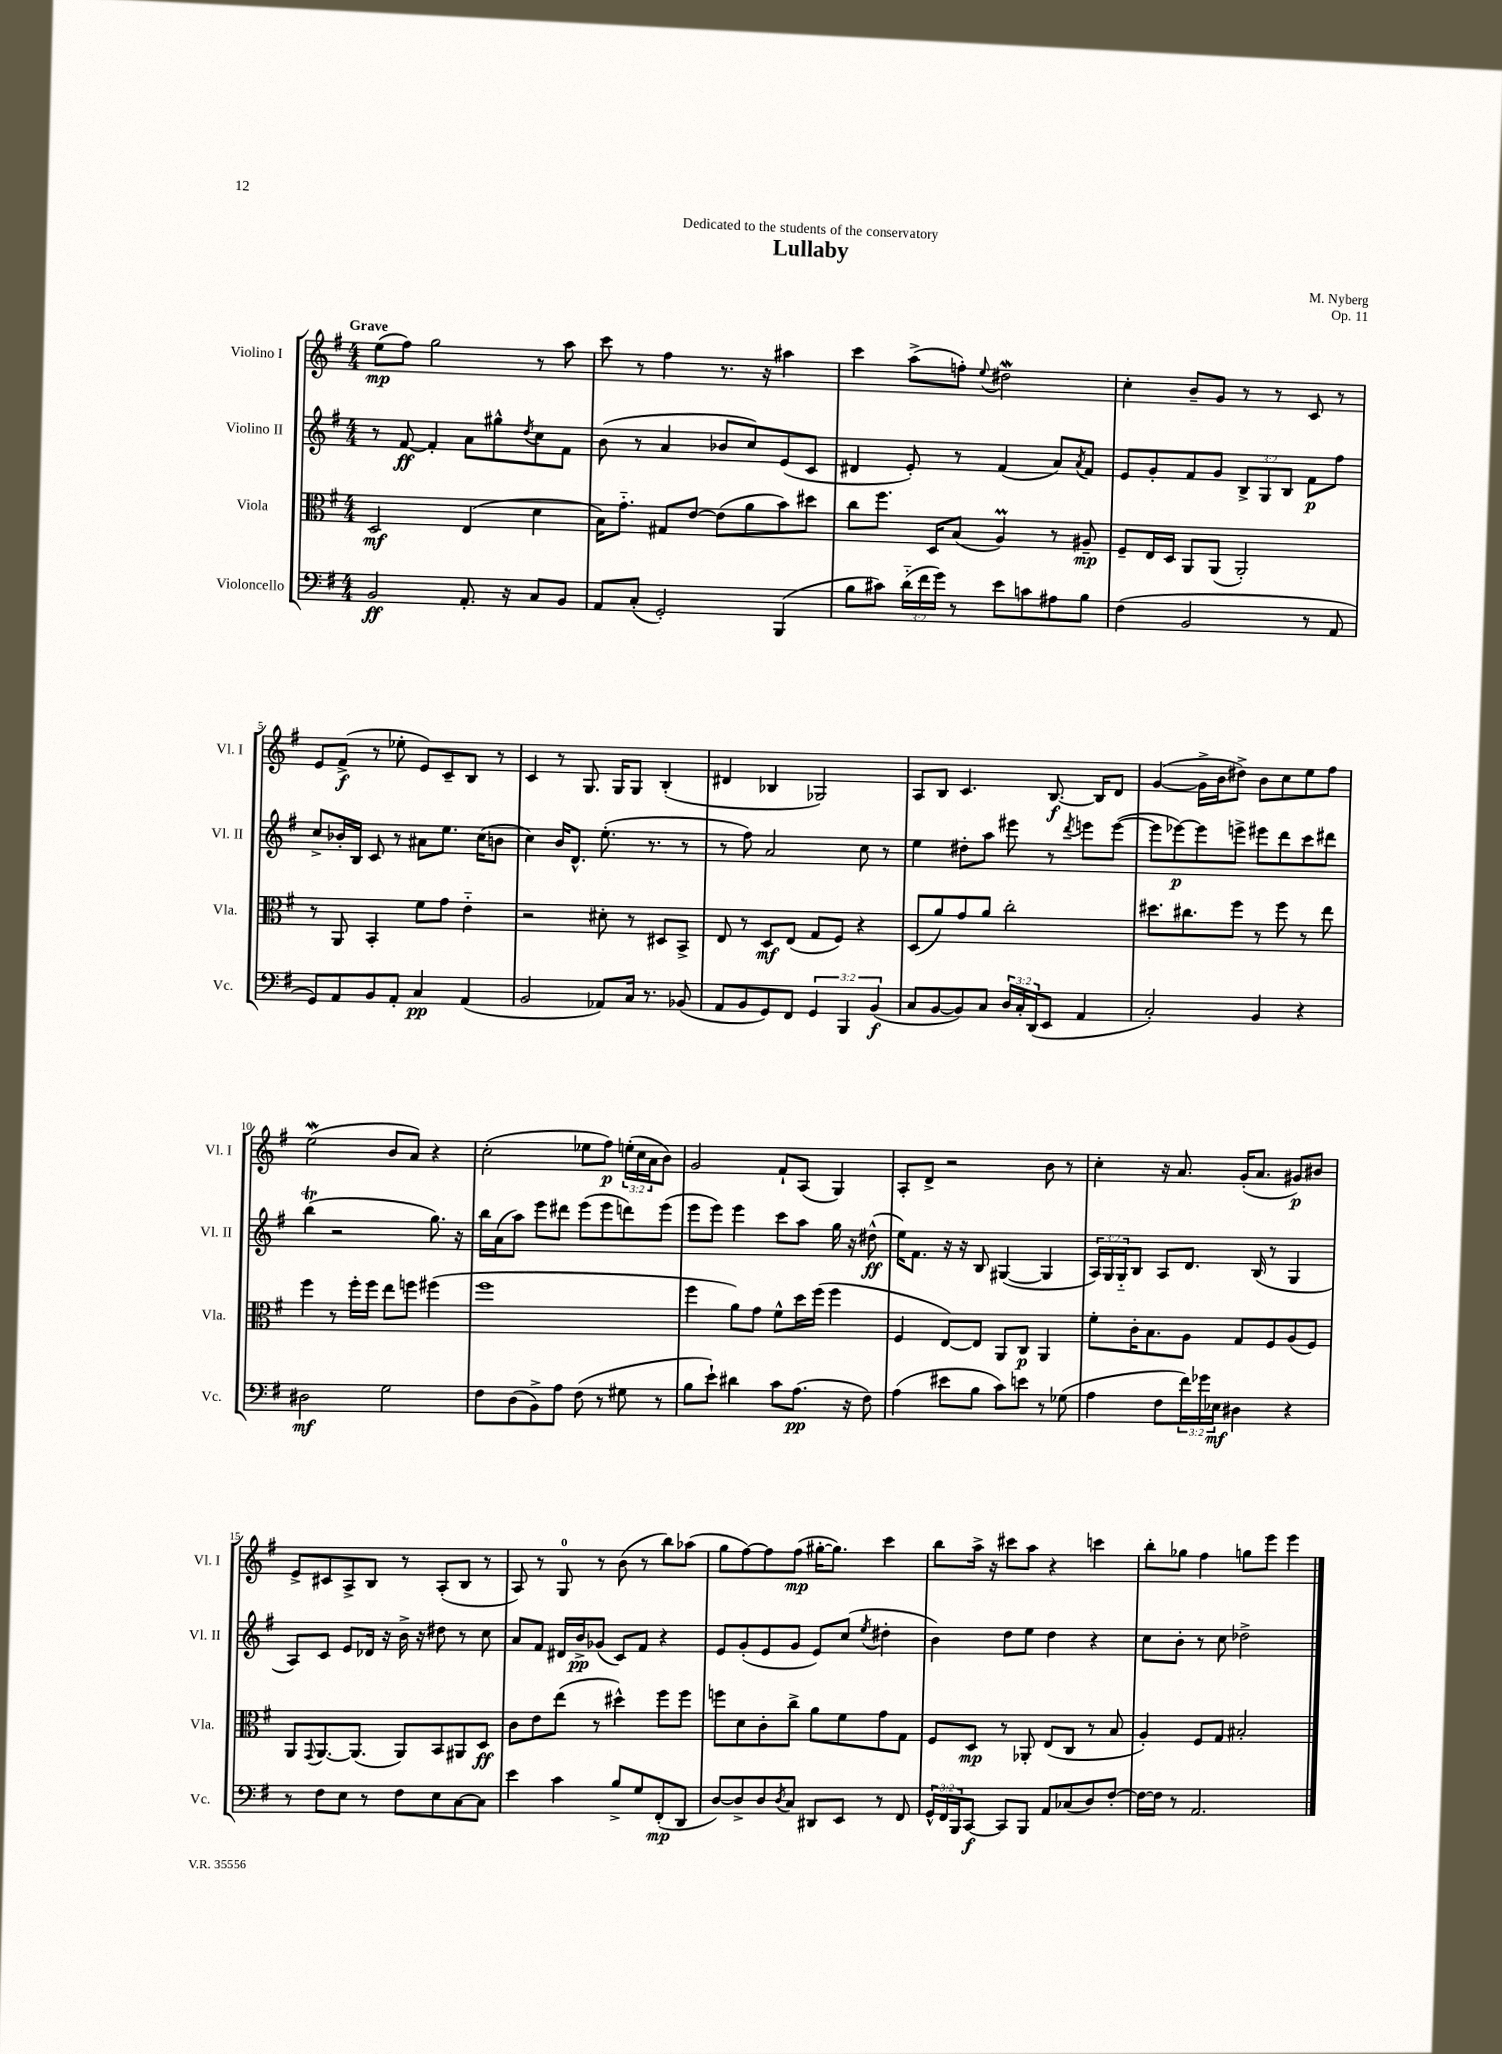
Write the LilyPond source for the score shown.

\header { title = "Lullaby" composer = "M. Nyberg" dedication = "Dedicated to the students of the conservatory" opus = "Op. 11" }
<<
\new StaffGroup <<
\new Staff = "s0" \with { instrumentName = "Violino I" shortInstrumentName = "Vl. I" } {
    \clef treble \key g \major \numericTimeSignature \time 4/4 \override Staff.TupletNumber.text = #tuplet-number::calc-fraction-text \tempo "Grave"
    e''8\mp( fis''8) g''2 r8 a''8 |
    c'''8 r8 fis''4 r8. r16 ais''4 |
    c'''4 a''8->( f''8-.) \appoggiatura { e''8 } dis''2\mordent |
    c''4-. b'8-- g'8 r8 r8 c'8 r8 |
    e'8 fis'8->\f( r8 ees''8-. e'8) c'8-- b8 r8 |
    c'4 r8 g8. g16 g8 b4-.( |
    dis'4 bes4 ges2) |
    a8 b8 c'4. b8.~\f b16 d'8 |
    g'4~( g'16-> b'16 dis''8->) b'8 c''8 e''8 fis''8 |
    e''2\mordent( b'8 a'8) r4 |
    c''2-.( ees''8 fis''8\p) \tuplet 3/2 { e''16-.( c''16 a'16 } b'8) |
    g'2 fis'8-! a8( g4) |
    a8-. d'8-> r2 b'8 r8 |
    c''4-. r16 a'8. g'16-.( a'8. gis'8\p) bis'8 |
    e'8-> cis'8 a8-> b8 r8 a8-.( b8 r8 |
    a8) r8 g8-0 r8 b'8( r8 b''8) aes''8( |
    g''8 fis''8~) fis''8 fis''8\mp( gis''16~-. gis''8.) c'''4 |
    b''8 a''16-> r16 cis'''8 a''8 r4 c'''4 |
    b''8-. ges''8 fis''4 g''8 e'''8 e'''4 \bar "|." |
}
\new Staff = "s1" \with { instrumentName = "Violino II" shortInstrumentName = "Vl. II" } {
    \clef treble \key g \major \numericTimeSignature \time 4/4 \override Staff.TupletNumber.text = #tuplet-number::calc-fraction-text
    r8 fis'8~\ff fis'4-. a'8 gis''8-^ \acciaccatura { d''8 } c''8 fis'8 |
    b'8( r8 a'4 bes'8 c''8) e'8( c'8 |
    dis'4 e'8-.) r8 fis'4( a'8) \acciaccatura { a'8 } fis'8 |
    e'8 g'8-. fis'8 g'8 \tuplet 3/2 { b8-> g8 b8 } fis'8\p fis''8 |
    c''8-> bes'16-. b16 c'8 r8 ais'8 e''8. c''16( b'8 |
    c''4) b'16 d'8.-^ e''8.-.( r8. r8 |
    r8 fis''8) a'2 c''8 r8 |
    e''4 dis''8-. a''8 eis'''8 r8 \acciaccatura { d'''8 } e'''8 e'''8~( |
    e'''8 ees'''8~\p) ees'''8 e'''8-> eis'''8 d'''8 c'''8 dis'''8 |
    b''4\trill( r2 g''8.) r16 |
    b''16 a'16( a''8) e'''8 dis'''8 e'''8( e'''8 d'''8) e'''8( |
    e'''8 e'''8) e'''4 c'''8 a''8 g''16 r16 dis''8-^\ff( |
    e''16) fis'8. r16 r16 b8 gis4~( gis4 |
    \tuplet 3/2 { a16) g16 g16-_ } b8 a8 d'8. b16( r8 g4 |
    a8) c'8 e'8 des'16 r16 b'16-> r16 dis''8 r8 c''8 |
    a'8 fis'8 dis'16 b'16->\pp ges'8( c'8) fis'8 r4 |
    e'8 g'8-.( e'8 g'8 e'8) c''8( \acciaccatura { e''8 } dis''4-. |
    b'4) d''8 e''8 d''4 r4 |
    c''8 b'8-. r8 c''8 des''2-> \bar "|." |
}
\new Staff = "s2" \with { instrumentName = "Viola" shortInstrumentName = "Vla." } {
    \clef alto \key g \major \numericTimeSignature \time 4/4
    d2\mf e4( d'4 |
    b16) g'8.-_ gis8 e'8~ e'8( a'8 b'8) dis''8 |
    c''8 fis''8. d16 b8( a4\prall) r8 ais8--\mp |
    fis8-- e16 d16 a,8 a,8( a,2-.) |
    r8 a,8 b,4-. fis'8 g'8 e'4-_ |
    r2 dis'8-. r8 dis8 b,8-> |
    e8 r8 d8\mf e8( g8 fis8) r4 |
    d8( a'8) g'8 a'8 c''2-. |
    dis''8. cis''8. fis''8 r8 fis''8 r8 e''8 |
    fis''4 r8 fis''16-. fis''16 e''8 f''8 fis''4( |
    fis''1 |
    fis''4 a'8) g'8 fis'8-^ d''16 fis''16( fis''4 |
    fis4 e8~) e8 a,8 c8\p a,4 |
    fis'8-. c'16-. b8. a8 g8 fis8 a8( fis8) |
    a,8 \appoggiatura { g,8 } a,8.~ a,8.( a,8) b,8 ais,8 d8\ff |
    c'8 e'8 e''8( r8 dis''4-^) fis''8 fis''8 |
    f''8 d'8 c'8-. c''8-> a'8 fis'8 g'8 g8 |
    fis8 d8\mp r8 aes,8-. e8( c8 r8 b8 |
    a4-.) fis8 g8 bis2-. \bar "|." |
}
\new Staff = "s3" \with { instrumentName = "Violoncello" shortInstrumentName = "Vc." } {
    \clef bass \key g \major \numericTimeSignature \time 4/4 \override Staff.TupletNumber.text = #tuplet-number::calc-fraction-text
    b,2\ff a,8.-. r16 c8 b,8 |
    a,8 c8-.( g,2-.) b,,4( |
    b8 cis'8) \tuplet 3/2 { d'16-_( fis'16 g'16) } r8 e'8 c'8 ais8 b8 |
    fis4( b,2 r8 a,8 |
    g,8) a,8 b,8 a,8-. c4\pp a,4( |
    b,2 aes,8) c16 r8. bes,8( |
    a,8 b,8 g,8) fis,8 \tuplet 3/2 { g,4 b,,4 b,4\f( } |
    c8 b,8~ b,8) c8 \tuplet 3/2 { d16 c16-. d,16( } e,8 a,4 |
    c2-.) b,4 r4 |
    dis2\mf g2 |
    fis8 d8( b,8->) a8 fis8( r8 gis8 r8 |
    b8 e'8-!) dis'4 c'8 a8.\pp( r16 fis8) |
    a4( eis'8 b8 c'8) e'8 r8 ges8( |
    a4 fis8 \tuplet 3/2 { fis'16) ges'16 ees16\mf } dis4 r4 |
    r8 fis8 e8 r8 fis8 e8 c8~ c8 |
    e'4 c'4 b8-> g8 fis,8-.\mp( d,8 |
    d8~) d8-> d8 \acciaccatura { d8 } c8 dis,8 e,8 r8 fis,8 |
    \tuplet 3/2 { g,16-^ fis,16 b,,16 } c,8~\f c,8 b,,8 a,8 ces8( d8) fis8~-. |
    fis16~ fis16 r8 a,2. \bar "|." |
}
>>
>>
